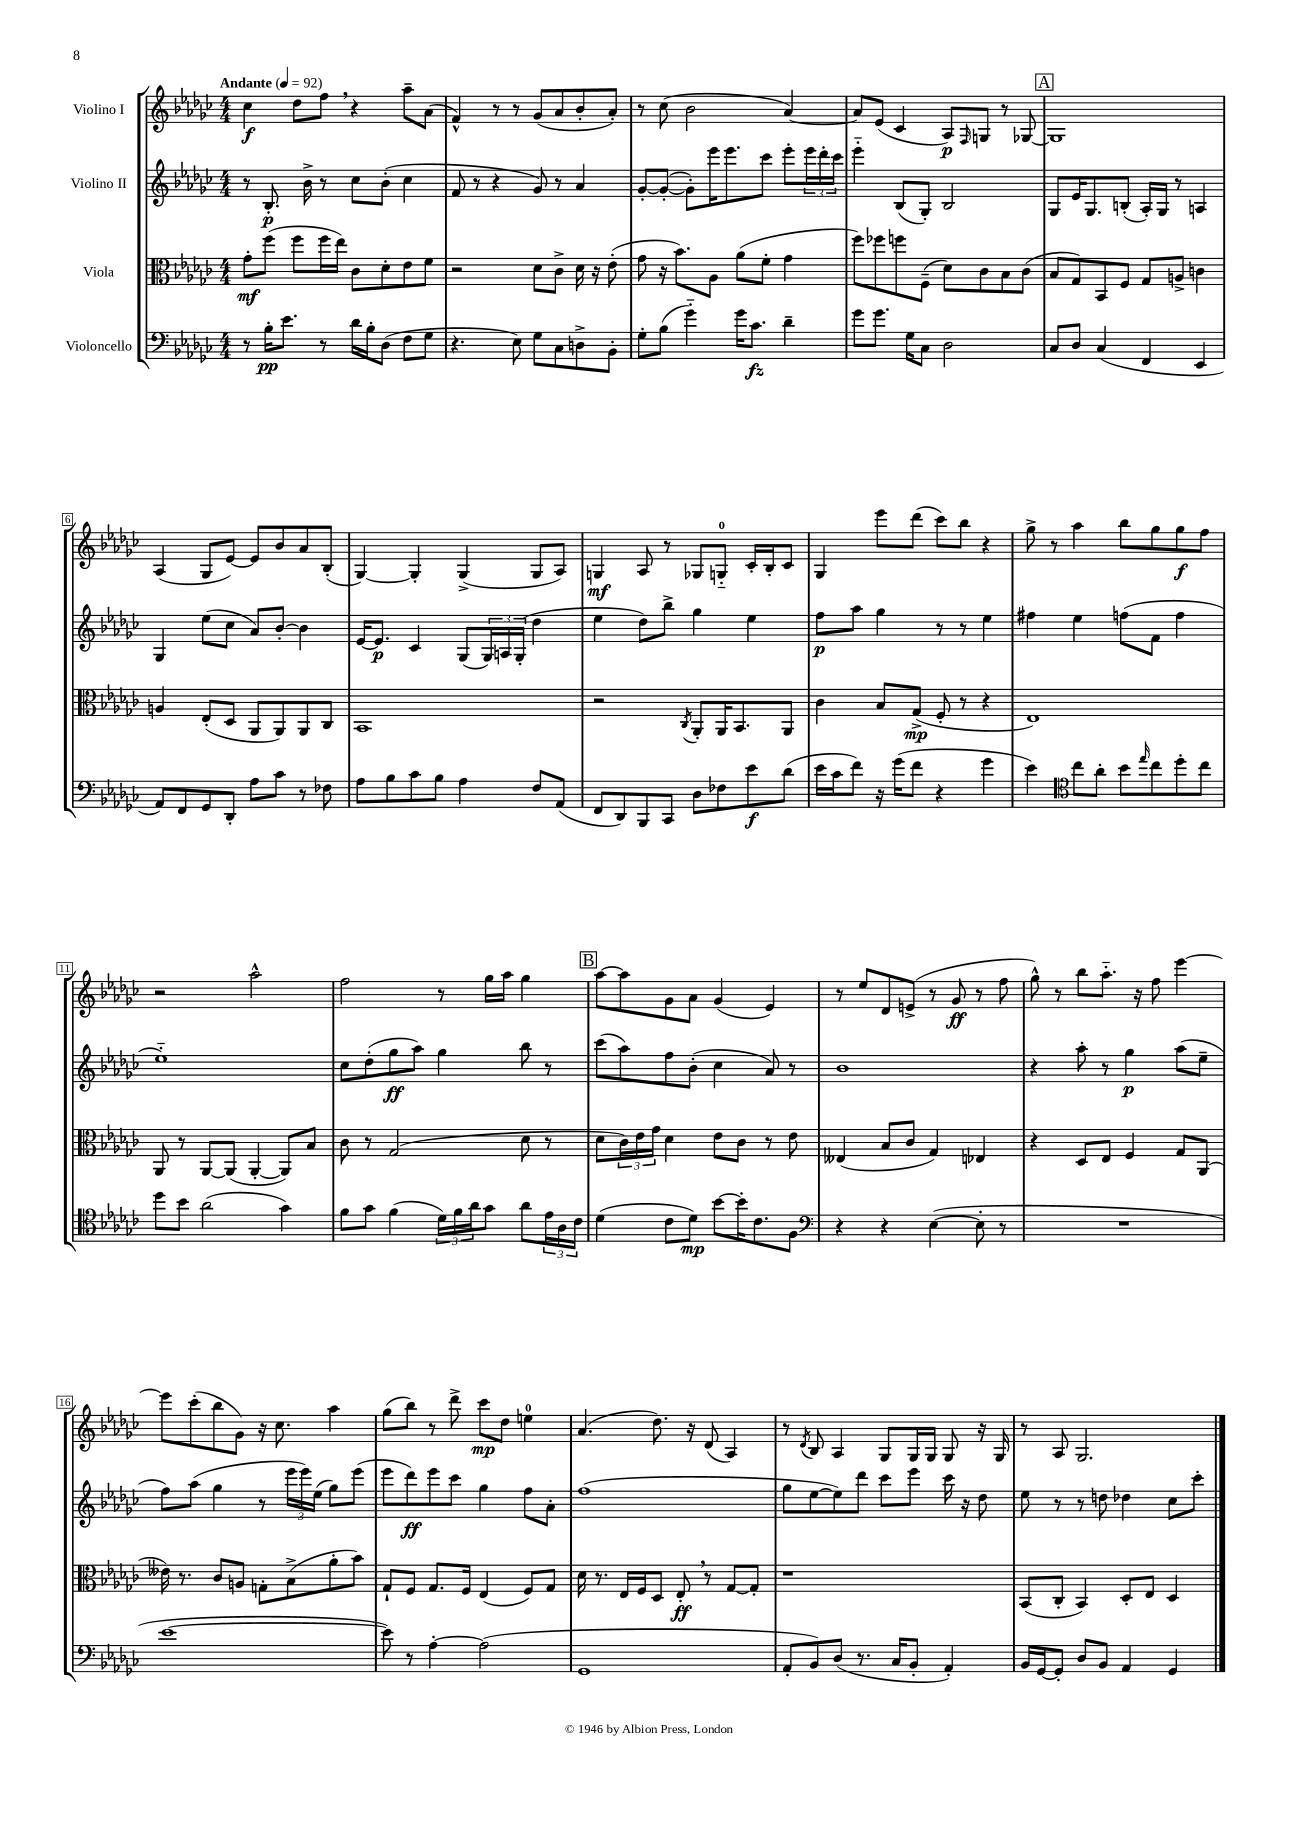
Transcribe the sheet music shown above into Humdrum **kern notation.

**kern	**kern	**kern	**kern
*staff4	*staff3	*staff2	*staff1
*clefF4	*clefC3	*clefG2	*clefG2
*k[b-e-a-d-g-c-]	*k[b-e-a-d-g-c-]	*k[b-e-a-d-g-c-]	*k[b-e-a-d-g-c-]
*M4/4	*M4/4	*M4/4	*M4/4
*MM92	*MM92	*MM92	*MM92
8r	8g-'\L	8r	4cc-\
16B-'\LK	(8ff\J	8.B-'/	.
8.e-\J	.	.	.
.	8ff\L	.	8dd-\L
.	.	16b-^\	.
8r	16ff\L	8r	8ff\J
.	16ee-\JJ)	.	.
16d-\LL	8c-\L	8cc-\L	4r
16B-'\J	.	.	.
(8D-\J	8d-'\	(8b-'\J	.
8F\L	8e-\	4cc-\	8aa-~\L
8G-\J	8f\J	.	(8a-\J
=	=	=	=
4.r	2r	8f/	4f^^/)
.	.	8r	.
.	.	4r	8r
8E-\)	.	.	8r
8G-\L	8d-\L	8g-/)	(8g-/L
8C-\	8c-^\J	8r	8a-/
8D^\	16d-\	4a-/	8b-'/
.	16r	.	.
8BB-'\J	(8e-'\	.	8a-'/J)
=	=	=	=
8G-'\L	8g-\	[8g-'/L	8r
(8B-\J	16r	(8g-'/_J	(8cc-\
.	8.b-\L)	.	.
4g-'~\)	.	8g-'\]L)	2b-\
.	8A-\J	16eee-\K	.
.	.	8.eee-\	.
16g-\LK	(8a-\L	.	.
8.c-\J	.	.	.
.	8f'\J	8ccc-\J	.
4d-~\	4g-\	8eee-'\L	[4a-/)
.	.	24eee-\L	.
.	.	24ddd-'\	.
.	.	24ccc-\JJ	.
=	=	=	=
8g-\L	8ff\L)	4eee-'~\	8a-/]L
8.g-\J	8ff-\	.	(8e-/J
.	8ff\	(8B-/L	4c-/
16G-\LK	.	.	.
8C-\J	(8F~\J	8G-'/J)	.
2D-\	8d-\L)	2B-/	8A-/L)
.	.	.	16qqF/
.	8c-\	.	8G/J
.	8B-\	.	8r
.	(8c-\J	.	[8G-/
=	=	=	=
8C-/L	8B-/L	8G-/L	1G-]
8D-/J	8G-/)	16e-/K	.
.	.	8.G-/	.
(4C-/	8BB-/	.	.
.	8F/J	(8B'/J	.
4FF/	8G-/L	16A-'/LL)	.
.	.	16G-/JJ	.
.	8A^/J	8r	.
4EE-/	4c\	4A/	.
=	=	=	=
8AA-/L)	4A/	4G-/	(4A-/
8FF/	.	.	.
8GG-/	(8E-'/L	(8ee-\L	8G-/L
8DD-'/J	8D-/J	8cc-\J	[8e-/J)
8A-\L	8AA-/L	8a-/L)	8e-/]L
8c-\J	8AA-/)	[8b-'/J	8b-/
8r	8AA-/	4b-\]	8a-/
8F-\	8C-/J	.	(8B-'/J
=	=	=	=
8A-\L	1BB-	[16e-/LK	[4G-/)
.	.	8.e-/]J	.
8B-\	.	.	.
8c-\	.	4c-/	4G-'/]
8B-\J	.	.	.
4A-\	.	(8G-/L	(4G-^/
.	.	24G-/L)	.
.	.	24A/	.
.	.	(24G-'/JJ	.
8F/L	.	4dd-\	8G-/L
(8AA-/J	.	.	8A-/J)
=	=	=	=
8FF/L	2r	4ee-\	4G/
8DD-/)	.	.	.
8BBB-/	.	8dd-\L)	8A-/
8CC-/J	.	8bb-^\J	8r
.	8qC-/	.	.
8D-\L	8AA-'/L	4gg-\	8G-/L
8F-\	16AA-/K	.	8G'~/J
.	8.BB-/	.	.
8e-\	.	4ee-\	16c-'/LL
.	.	.	16B-'/J
(8d-\J	8AA-/J	.	8c-/J
=	=	=	=
16e-\LL	4c-\	8ff\L	4G-/
16c-\J	.	.	.
8f\J)	.	8aa-\J	.
16r	8B-/L	4gg-\	8eee-\L
(16g-\LK	.	.	.
8f\J	(8G-^/J	.	(8ddd-\J
4r	8F'/	8r	8ccc-\L)
.	8r	8r	8bb-\J
4g-\	4r	4ee-\	4r
=	=	=	=
4e-\)	1E-)	4ff#\	8gg-^\
.	.	.	8r
*clefC4	*	*	*
8cc-\L	.	4ee-\	4aa-\
8a-'\J	.	.	.
8b-\L	.	(8ff\L	8bb-\L
16qqee-/	.	.	.
8cc-\	.	8f\J	8gg-\
8dd-'\	.	4ff\	8gg-\
8cc-\J	.	.	8ff\J
=	=	=	=
8dd-\L	8AA-/	1ee-'~)	2r
8b-\J	8r	.	.
(2a-\	[8AA-/L	.	.
.	(8AA-/]J	.	.
.	[4AA-'/	.	2aa-^^\
4g-\)	8AA-/]L)	.	.
.	8B-/J	.	.
=	=	=	=
8f\L	8c-\	8cc-\L	2ff\
8g-\J	8r	(8dd-'\	.
(4f\	(2G-/	8gg-\	.
.	.	8aa-\J)	.
24d-\LL)	.	4gg-\	8r
24f\	.	.	.
24a-\J	.	.	.
8g-\J	.	.	16gg-\LL
.	.	.	16aa-\JJ
8a-\L	8d-\	8bb-\	4gg-\
24e-\L	8r	8r	.
24A-\	.	.	.
24c-\JJ	.	.	.
=	=	=	=
(4d-\	8d-\L	(8ccc-\L	[8aa-\L
.	24c-\L)	8aa-\)	8aa-\]
.	24e-\	.	.
.	24g-\JJ	.	.
8c-\L	4d-\	8ff\	8g-\
8d-\J)	.	(8b-'\J	8a-\J
[8b-\L	8e-\L	4cc-\	(4g-/
16b-'\]K	8c-\J	.	.
8.c-\	.	.	.
.	8r	8a-/)	4e-/)
8F\J	8e-\	8r	.
=	=	=	=
*clefF4	*	*	*
4r	(4E--/	1b-	8r
.	.	.	8ee-/L
4r	8B-/L	.	8d-/
.	8c-/J	.	(8e^/J
([4E-\	4G-/)	.	8r
.	.	.	8g-/
8E-'\]	4E-/	.	8r
8r	.	.	8ff\
=	=	=	=
1r	4r	4r	8gg-^^\)
.	.	.	8r
.	8D-/L	8aa-'\	8bb-\L
.	8E-/J	8r	8.aa-'~\J
.	4F/	4gg-\	.
.	.	.	16r
.	.	.	8ff\
.	8G-/L	(8aa-\L	[4eee-\
.	(8AA-/J	8ee-~\J	.
=	=	=	=
[1e-	16e--\)	8ff\L)	8eee-\]L
.	8.r	.	.
.	.	(8aa-\J	(8ccc-'\
.	8c-/L	4gg-\	8bb-\
.	8A/J	.	8g-\J)
.	8G'\L	8r	16r
.	.	.	8.cc-\
.	(8B-^\	24eee-\LL	.
.	.	24eee-\)	.
.	.	(24ee-\JJ	.
.	8a-'\	8gg-\L)	4aa-\
.	8b-\J)	(8eee-\J	.
=	=	=	=
8e-\])	8G-`/L	8eee-\L	(8gg-\L
8r	8F/J	8ddd-\)	8bb-\J)
[4A-'\	8.G-/L	8eee-\	8r
.	.	8ccc-\J	8ddd-^\
.	16F/Jk	.	.
(2A-\]	(4E-/	4gg-\	8ccc-\L
.	.	.	8dd-\J
.	8F/L)	8ff\L	4ee\
.	8G-/J	8a-'\J	.
=	=	=	=
1GG-	16d-\	(1ff	(4.a-/
.	8.r	.	.
.	16E-/LL	.	.
.	16F/J	.	.
.	8D-/J	.	8.dd-\)
.	8E-'/	.	.
.	.	.	16r
.	8r	.	(8d-/
.	[8G-/L	.	4A-/)
.	8G-'/]J	.	.
=	=	=	=
8AA-'/L	1r	8gg-\L	8r
.	.	.	8qd-/
8BB-/)	.	[8ee-\	8B-/
(8D-/J	.	8ee-\])	4A-/
8.r	.	8ddd-\J	.
.	.	8ccc-\L	8G-/L
16C-/LK	.	.	.
8BB-'/J	.	8eee-\J	16G-/L
.	.	.	16G-/JJ
4AA-'/)	.	16ccc-\	8G-/
.	.	16r	.
.	.	8dd-\	16r
.	.	.	16G-/
=	=	=	=
16BB-/LL	(8BB-/L	8ee-\	8r
[16GG-/J	.	.	.
8GG-'/]J	8C-'/J	8r	8A-/
8D-/L	4BB-/)	8r	2.G-/
8BB-/J	.	8dd\	.
4AA-/	8D-'/L	4dd-\	.
.	8E-/J	.	.
4GG-/	4D-/	8cc-\L	.
.	.	8ccc-'\J	.
==	==	==	==
*-	*-	*-	*-
